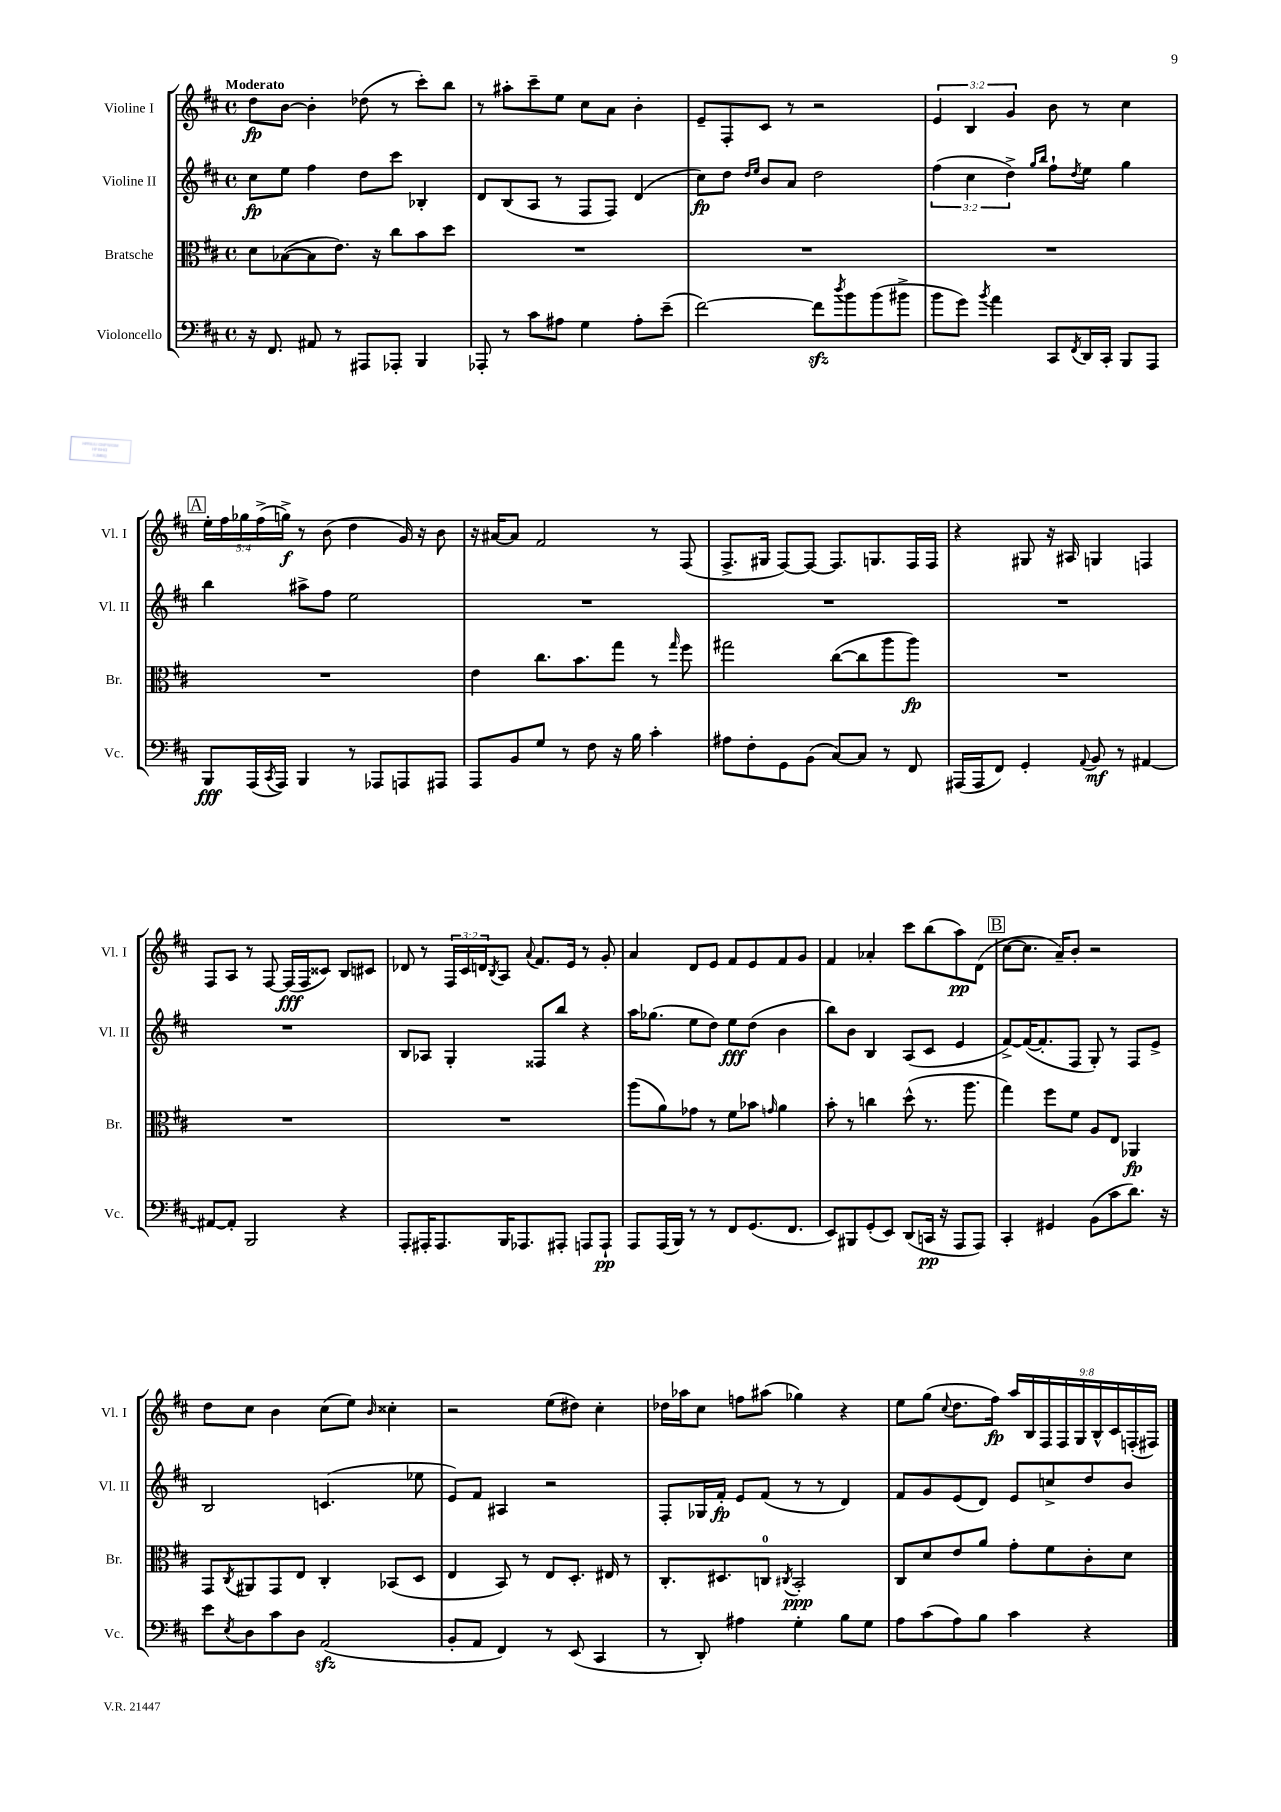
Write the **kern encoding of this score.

**kern	**kern	**kern	**kern
*staff4	*staff3	*staff2	*staff1
*clefF4	*clefC3	*clefG2	*clefG2
*k[f#c#]	*k[f#c#]	*k[f#c#]	*k[f#c#]
*M4/4	*M4/4	*M4/4	*M4/4
*met(c)	*met(c)	*met(c)	*met(c)
16r	8d	8cc#	8dd
8.FF#	.	.	.
.	([8B-	8ee	[8b
8AA#	8B-]	4ff#	4b']
8r	8.e)	.	.
8AAA#	.	8dd	(8dd-
.	16r	.	.
8AAA-'	8cc#	8ccc#	8r
4BBB	8b	4B-'	8ccc#')
.	8dd	.	8bb
=	=	=	=
8AAA-'	1r	8d	8r
8r	.	(8B	8aa#'
8c#	.	8A	8ccc#~
8A#	.	8r	8ee
4G	.	8F#	8cc#
.	.	8F#)	8a
8A#'	.	(4d	4b'
(8e~	.	.	.
=	=	=	=
[2f#)	1r	8cc#)	8e~
.	.	8dd	8F#'
.	.	16qqdd	.
.	.	16qqee	.
.	.	8b	8c#
.	.	8a	8r
8f#]	.	2dd	2r
8qdd	.	.	.
8b	.	.	.
(8b	.	.	.
8b#^	.	.	.
=	=	=	=
8b	1r	(6ff#	6e
8g)	.	.	.
.	.	6cc#	6B
8qb	.	.	.
4a	.	.	.
.	.	6dd^)	6g
.	.	16qqgg	.
.	.	16qqbb	.
8CC#	.	8ff#`	8b
8qFF#	.	8qdd	.
16DD	.	8ee	8r
16CC#'	.	.	.
8BBB	.	4gg	4cc#
8AAA	.	.	.
=	=	=	=
8BBB	1r	4bb	20ee'
.	.	.	20ff#
.	.	.	20gg-
(16AAA	.	.	.
.	.	.	(20ff#^
8qCC#	.	.	.
16AAA)	.	.	.
.	.	.	20gg^)
4BBB	.	8aa#^	8r
.	.	8ff#	(8b
8r	.	2ee	4dd
8AAA-	.	.	.
8AAA	.	.	16g)
.	.	.	16r
8AAA#	.	.	8b
=	=	=	=
8AAA	4e	1r	16r
.	.	.	[16a#
8BB	.	.	8a#]
8G	8.cc#	.	2f#
8r	.	.	.
.	8.b	.	.
8F#	.	.	.
16r	8gg	.	.
16B	.	.	.
4c#'	8r	.	8r
.	16qqgg	.	.
.	8ff#	.	(8F#
=	=	=	=
8A#	2gg#	1r	8.F#^
8F#'	.	.	.
.	.	.	16G#
8GG	.	.	[8F#)
(8BB	.	.	8F#_
[8C#)	([8cc#	.	8.F#]
8C#]	8cc#]	.	.
.	.	.	8.G
8r	8aa	.	.
8FF#	8aa)	.	16F#
.	.	.	16F#
=	=	=	=
(16AAA#	1r	1r	4r
16AAA#	.	.	.
8FF#)	.	.	.
4GG'	.	.	8G#
.	.	.	16r
.	.	.	16A#
8qqAA	.	.	.
8BB	.	.	4G
8r	.	.	.
[4AA#	.	.	4F
=	=	=	=
8AA#_	1r	1r	8F#
8AA#']	.	.	8A
2BBB	.	.	8r
.	.	.	[8F#
.	.	.	(16F#]
.	.	.	16F#
.	.	.	8c##)
4r	.	.	8B
.	.	.	8c#
=	=	=	=
8AAA'	1r	8B	8d-
16AAA#'	.	8A-	8r
8.AAA#	.	.	.
.	.	4G'	24F#
.	.	.	24c#
.	.	.	24d
.	.	.	8qB
16BBB	.	.	8A
8.AAA-	.	.	.
.	.	.	8qqa
.	.	8F##	8.f#
8AAA#'	.	8bb	.
.	.	.	16e
8AAA	.	4r	8r
8AAA`	.	.	8g'
=	=	=	=
8AAA	(8aa	16aa	4a
.	.	(8.gg-	.
(16AAA	8a)	.	.
16BBB)	.	.	.
8r	8g-	8ee	8d
8r	8r	8dd)	8e
8FF#	8f#	8ee	8f#
(8.GG	8b-	(8dd	8e
.	16qqg	.	.
.	4a	4b	8f#
8.FF#	.	.	.
.	.	.	8g
=	=	=	=
8EE)	8b'	8bb)	4f#
8BBB#	8r	8b	.
(8GG'	4cc	4B	4a-'
8EE)	.	.	.
(8DD	(8dd^^	(8A	8ccc#
16CC	8.r	8c#	(8bb
16r	.	.	.
8AAA	.	4e	8aa)
.	8.aa	.	.
8AAA)	.	.	(8d
=	=	=	=
4CC#'	4gg)	[8f#^)	[8cc#
.	.	(16f#_	8.cc#]
.	.	8.f#']	.
4GG#	8ff#	.	.
.	.	.	16a~)
.	8f#	8F#	8b'
(8BB	8A	8G')	2r
8c#	8E	8r	.
8.d)	4AA-	8F#	.
.	.	8e^	.
16r	.	.	.
=	=	=	=
8e	8GG	2B	8dd
8qE	8qC#	.	.
8D	8AA#	.	8cc#
8c#	8GG	.	4b
8D	8E	.	.
(2AA	4C#'	(4.c	(8cc#
.	.	.	8ee)
.	.	.	16qqb
.	(8BB-	.	4cc##'
.	8D	8ee-	.
=	=	=	=
8BB'	4E	8e)	2r
8AA	.	8f#	.
4FF#)	8BB)	4A#	.
.	8r	.	.
8r	8E	2r	(8ee
(8EE	8.D'	.	8dd#)
4CC#	.	.	4cc#'
.	16E#	.	.
.	8r	.	.
=	=	=	=
8r	8.C#'	8F#'	16dd-
.	.	.	16aa-
8DD')	.	16G-	8cc#
.	8.D#	16f#'	.
4A#	.	8e	8ff
.	8C	(8f#	(8aa#
.	8qC#	.	.
4G'	2BB'	8r	4gg-)
.	.	8r	.
8B	.	4d)	4r
8G	.	.	.
=	=	=	=
8A	8C#	8f#	8ee
(8c#	8d	8g	(8gg
.	.	.	8qqcc#
8A)	8e	(8e	8.dd
8B	8a	8d)	.
.	.	.	16ff#)
4c#	8g'	8e	18aa
.	.	.	18B
.	.	.	18F#
.	8f#	8cc^	.
.	.	.	18F#
.	.	.	18G
4r	8c#'	8dd	.
.	.	.	18B^^
.	.	.	18c#
.	8d	8b	.
.	.	.	(18F'
.	.	.	18F#)
==	==	==	==
*-	*-	*-	*-
